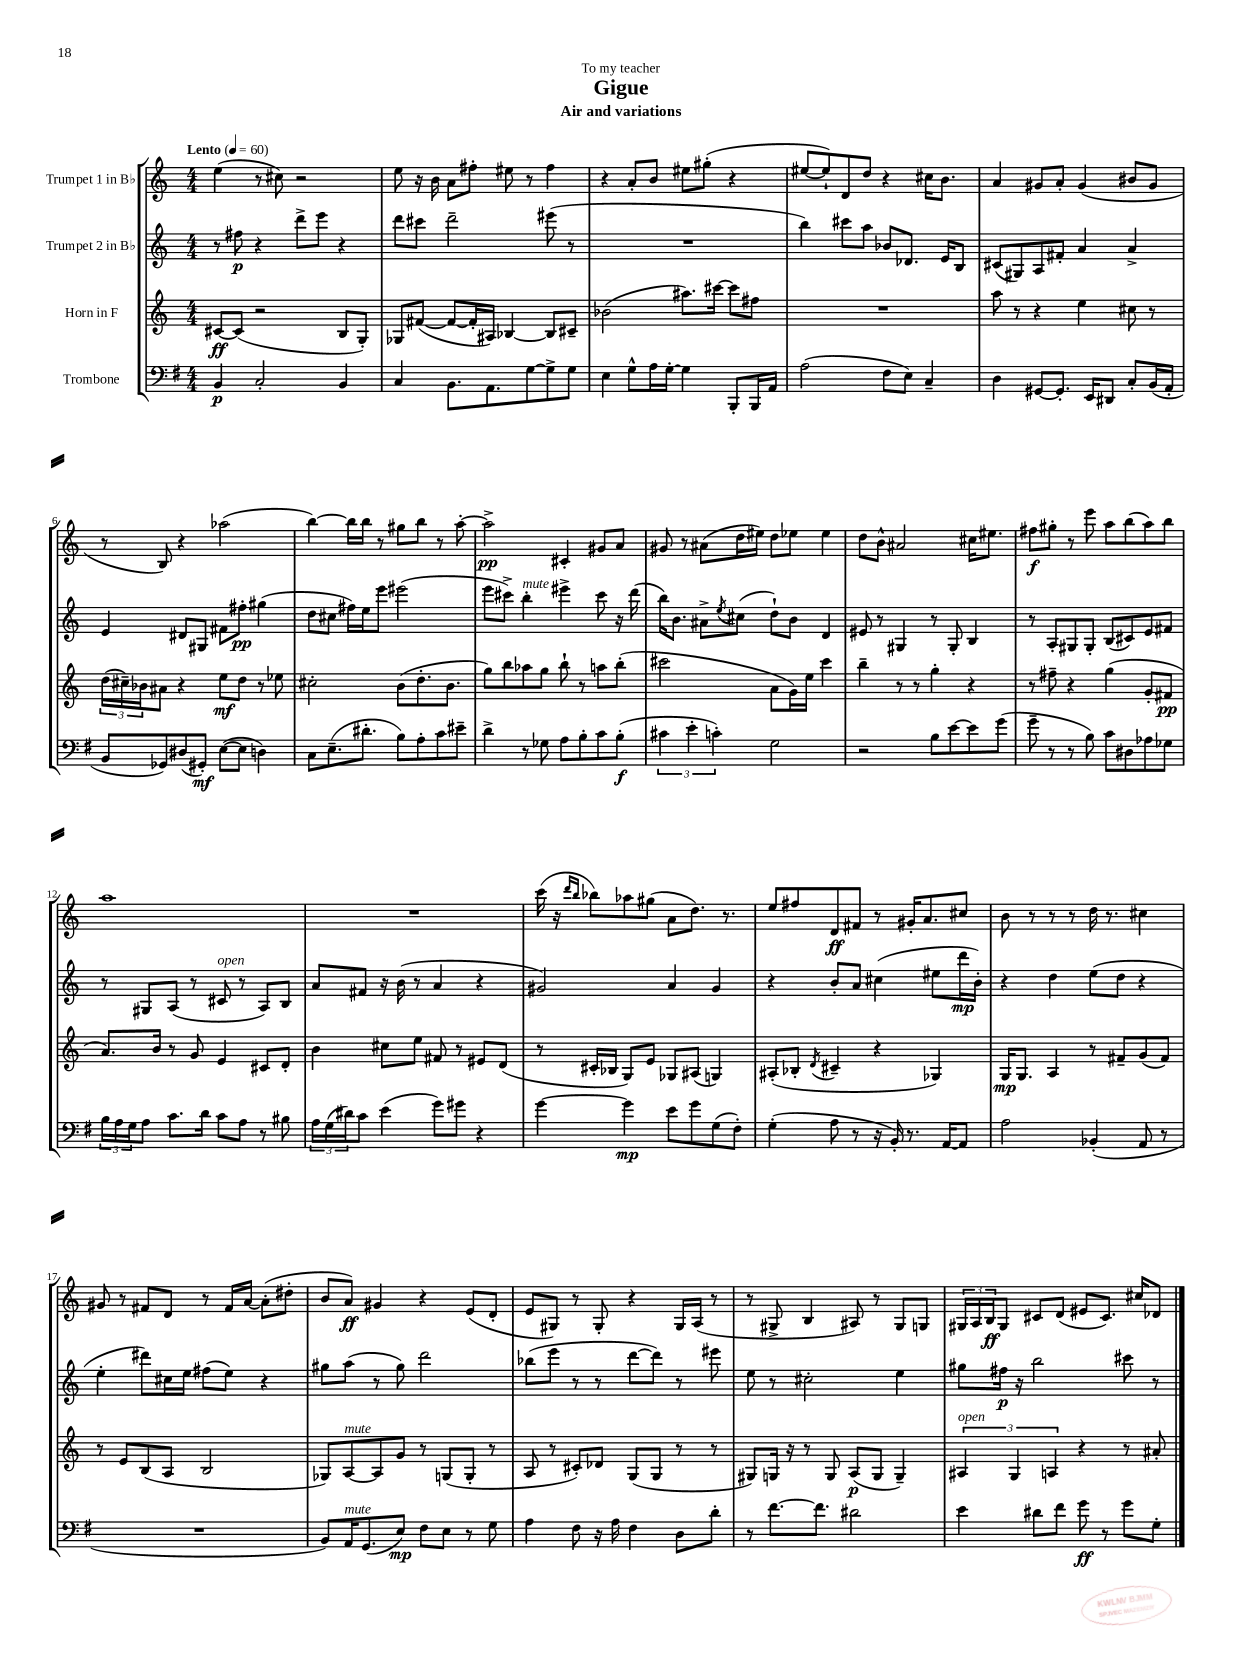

**kern	**kern	**kern	**kern
*staff4	*staff3	*staff2	*staff1
*clefF4	*clefG2	*clefG2	*clefG2
*k[f#]	*k[]	*k[]	*k[]
*M4/4	*M4/4	*M4/4	*M4/4
*MM60	*MM60	*MM60	*MM60
4BB/	[8c#/L	8r	(4ee\
.	(8c#/]J	8ff#\	.
2C'/	2r	4r	8r
.	.	.	8cc#\)
.	.	8ddd^\L	2r
.	.	8eee\J	.
4BB/	8B/L	4r	.
.	8G'/J)	.	.
=	=	=	=
4C/	8G-/L	8ddd\L	8ee\
.	([8f#/J	8ccc#\J	16r
.	.	.	16b\
8.BB\L	8f#/_L	2ddd~\	8a\L
.	16f#'/]L	.	8ff#'\J
8.AA\	16A#/JJ)	.	.
.	[4B-/	.	8ee#\
[8G\	.	.	8r
8G^\]	8B-/]L	(8eee#\	4ff#\
8G\J	8c#~/J	8r	.
=	=	=	=
4E\	(2b-\	1r	4r
8G^^\L	.	.	8a'/L
16A\L	.	.	8b/J
[16G'\JJ	.	.	.
4G\]	8.aa#\L)	.	8ee#\L
.	.	.	(8gg#'\J
.	[16ccc#\Jk	.	.
8BBB'/L	8ccc#\]L	.	4r
16BBB/L	8ff#\J	.	.
16AA/JJ	.	.	.
=	=	=	=
(2A\	1r	4bb\)	[8ee#/L
.	.	.	8ee#`/])
.	.	8ccc#\L	8d/
.	.	8aa\J	8dd/J
8F#\L	.	8b-/L	4r
8E\J)	.	8.d-/J	.
4C~/	.	.	16cc#\LK
.	.	16e/LK	8.b\J
.	.	8B/J	.
=	=	=	=
4D\	8aa\	(8c#/L	4a/
.	8r	8G#/)	.
[8GG#/L	4r	8A/	8g#/L
8.GG#'/]J	.	8f#'/J	8a'/J
.	4ee\	4a/	(4g#/
16EE/LK	.	.	.
8DD#/J	.	.	.
8C'/L	8cc#\	4a^/	8b#/L
(16BB/L	8r	.	8g#/J
16AA'/JJ	.	.	.
=	=	=	=
8BB/L	(24dd\LL	4e/	8r
.	24cc#~\)	.	.
.	24b-\J	.	.
8GG-/)	8a#\J	.	8B/)
(8D#/	4r	8d#/L	4r
8GG#'/J)	.	8G#/J	.
([8E\L	8ee\L	8f#\L	(2aa-\
8E\]J	8dd\J	8ff#'\J	.
4D\)	8r	(4gg#\	.
.	8ee-\	.	.
=	=	=	=
8C\L	2cc#'\	8dd\L	[4bb\)
(8.E~\	.	8cc#\J	.
.	.	16ff#\LL)	16bb\]LL
8.d#'\J	.	16ee\J	16bb\JJ
.	.	8eee\J	8r
8B\L)	(8b\L	(2eee#\	8gg#\L
8A'\	8.dd'\	.	8bb\J
8c\	.	.	8r
.	8.b\J	.	.
8e#~\J	.	.	[8aa'\
=	=	=	=
4d^\	8gg\L)	8eee\L	2aa^\]
.	8bb\	8ccc#^\J)	.
8r	8aa-\	4bb'\	.
8G-\	8gg\J	.	.
8A\L	8bb`\	4eee#^\	4c#'/
8B'\	8r	.	.
8c\	8aa\L	8ccc#\	8g#/L
(8B'\J	(8bb'\J	16r	8a/J
.	.	(16ddd\	.
=	=	=	=
6c#\	2ccc#\	16bb\LK)	8g#/
.	.	8.b\J	.
.	.	.	8r
6e'\	.	.	.
.	.	8a#^\L	(8a#\L
6c'\)	.	.	.
.	.	8qee/	.
.	.	(8cc#\J	16dd\L
.	.	.	16ee#\JJ)
2G\	8a\L	8dd`\L)	8dd\L
.	16g\L)	8b\J	8ee-\J
.	16ee\JJ	.	.
.	4ccc#\	4d/	4ee-\
=	=	=	=
2r	4bb~\	8e#/	8dd\L
.	.	8r	8b^^\J
.	8r	4G#/	2a#/
.	8r	.	.
8B\L	4gg'\	8r	.
[8e\	.	8G#'/	.
8e\]	4r	4B/	16cc#\LK
.	.	.	8.ee#\J
(8g\J	.	.	.
=	=	=	=
8g~\	8r	8r	8ff#\L
8r	8ff#~\	8A'/L	8gg#'\J
8r	4r	8G#/	8r
8B\)	.	8G#'/J	8eee\
8c\L	(4gg\	(8B/L	8aa\L
8D#\	.	8c#/)	(8bb\
8A-\	8g'/L	8e/	8aa\)
8G-\J	8f#/J	8f#/J	8bb\J
=	=	=	=
24B\LL	8.a/L)	8r	1aa
24A\	.	.	.
24G\J	.	.	.
8A\J	.	8G#/L	.
.	16b/Jk	.	.
8.c\L	8r	(8A/J	.
.	8g/	8r	.
16d\Jk	.	.	.
8c\L	4e/	8c#/	.
8A\J	.	8r	.
8r	8c#/L	8A/L)	.
8B#\	8d'/J	8B/J	.
=	=	=	=
24A\LL	4b\	8a/L	1r
(24G\	.	.	.
24d#\J)	.	.	.
8c\J	.	8f#/J	.
(4e\	8cc#\L	16r	.
.	.	(16b\	.
.	8ee\J	8r	.
8g\L)	8f#/	4a/	.
8g#\J	8r	.	.
4r	8e#/L	4r	.
.	(8d/J	.	.
=	=	=	=
[4g\	8r	2g#/)	(16ccc\
.	.	.	16r
.	.	.	16qqddd/LL
.	.	.	16qqbb/JJ
.	16c#'/LL	.	8bb-\L)
.	16B-/JJ	.	.
4g\]	8G/L)	.	8aa-\
.	8e/J	.	(8gg#\J
8e\L	8G-/L	4a/	8a\L
8g\	(8A#/J	.	8.dd\J)
(8G\	4G/)	4g#/	.
.	.	.	8.r
8F#'\J)	.	.	.
=	=	=	=
(4G'\	(8A#'/L	4r	8ee/L
.	8B-'/J	.	8ff#/
.	8qd/	.	.
8A\	4c#~/	8b'/L	8d/
8r	.	8a/J	8f#/J
16r	4r	(4cc#\	8r
16BB'/)	.	.	.
8.r	.	.	16g#'/LK
.	.	.	8.a/
.	4G-/)	8ee#\L	.
[16AA/LK	.	.	.
8AA/]J	.	16ddd\L	8cc#/J
.	.	16b'\JJ)	.
=	=	=	=
2A\	16G/LK	4r	8b\
.	8.G/J	.	.
.	.	.	8r
.	4A/	4dd\	8r
.	.	.	8r
(4BB-'/	8r	(8ee\L	16dd\
.	.	.	8.r
.	8f#~/L	8dd\J	.
8AA/	(8g/	4r	4cc#\
8r	8f#/J)	.	.
=	=	=	=
1r	8r	4ee'\	8g#/
.	8e/L	.	8r
.	(8B/	8ddd#\L)	8f#/L
.	8A/J	16cc#\L	8d/J
.	.	16ee\JJ	.
.	2B/	(8ff#\L	8r
.	.	8ee\J)	16f#/LL
.	.	.	[16a/JJ
.	.	4r	(8a'\]L
.	.	.	8dd#'\J
=	=	=	=
8BB/L)	8G-/L)	8gg#\L	8b/L
16AA/K	[8A/	(8aa\J	8a/J)
(8.GG/	.	.	.
.	8A/]	8r	4g#/
8E/J)	8g/J	8gg#\)	.
8F#\L	8r	2ddd\	4r
8E\J	(8G/L	.	.
8r	8G'/J	.	(8e/L
8G\	8r	.	8d'/J
=	=	=	=
4A\	8A/	(8bb-\L	8e/L
.	8r	8eee\J	8G#/J)
8F#\	8c#'/L)	8r	8r
16r	8d-/J	8r	8G#'/
16A\	.	.	.
4F#\	(8G/L	[8ddd\L	4r
.	8G/J	8ddd\]J)	.
8D\L	8r	8r	16G#/LL
.	.	.	(16A/JJ
8d'\J	8r	8eee#\	8r
=	=	=	=
8r	8G#/L)	8ee\	8r
[8.f#\L	16G/Jk	8r	8G#^/
.	16r	.	.
.	8r	2cc#'\	4B/
8.f#\]J	.	.	.
.	8G/	.	.
2d#\	(8A/L	.	8A#/)
.	8G/J	.	8r
.	4G~/)	4ee\	8G#/L
.	.	.	8G/J
=	=	=	=
4e\	6A#/	8gg#\L	24G#/LL
.	.	.	24A/
.	.	.	24B/J
.	.	16ff#\Jk	8G#/J
.	6G/	.	.
.	.	16r	.
8d#\L	.	2bb\	8c#/L
.	6A/	.	.
8f#\J	.	.	(8d/J
8g\	4r	.	8e#/L
8r	.	.	8.c#/J)
8g\L	8r	8ccc#\	.
.	.	.	16cc#/LK
8G'\J	8a#'/	8r	8d-/J
==	==	==	==
*-	*-	*-	*-
